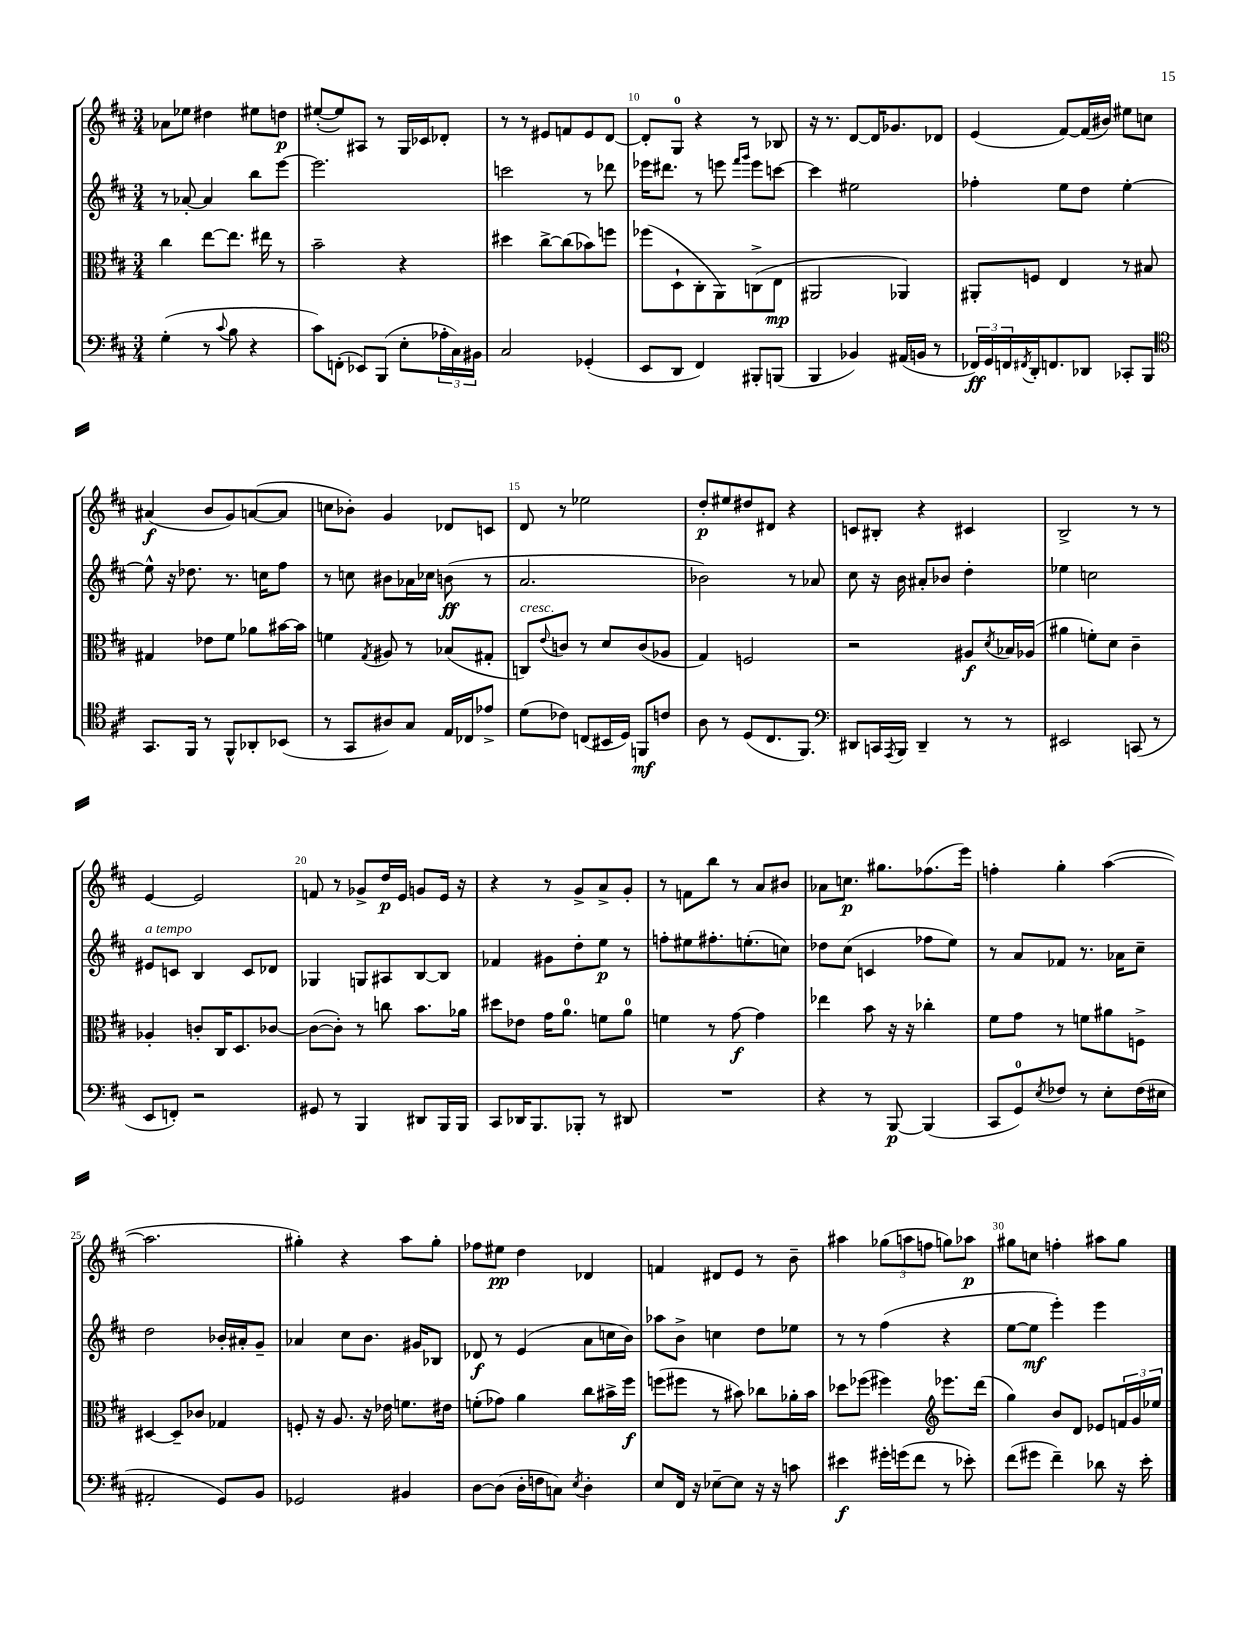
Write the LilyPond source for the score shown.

<<
\new StaffGroup <<
\new Staff = "s0" {
    \clef treble \key d \major \numericTimeSignature \time 3/4
    aes'8 ees''8 dis''4 eis''8 d''8\p |
    eis''8~-.( eis''8) ais8 r8 g16 ces'16 des'8-. |
    r8 r8 eis'8 f'8 eis'8 d'8~ |
    d'8-. g8-0 r4 r8 bes8 |
    r16 r8. d'8~ d'16 ges'8. des'8 |
    e'4( fis'8~) fis'16( bis'16) eis''8 c''8 |
    ais'4\f( b'8 g'8) a'8~( a'8 |
    c''8 bes'8-.) g'4 des'8 c'8 |
    d'8 r8 ees''2 |
    d''8-.\p eis''8 dis''8 dis'8 r4 |
    c'8 bis8-. r4 cis'4 |
    b2-> r8 r8 |
    e'4~ e'2 |
    f'8 r8 ges'8-> d''16\p e'16 g'8 e'16 r16 |
    r4 r8 g'8-> a'8-> g'8-. |
    r8 f'8 b''8 r8 a'8 bis'8 |
    aes'8 c''8.\p gis''8. fes''8.( e'''16) |
    f''4-. g''4-. a''4~( |
    a''2. |
    gis''4-.) r4 a''8 gis''8-. |
    fes''8 eis''8\pp d''4 des'4 |
    f'4 dis'8 e'8 r8 b'8-- |
    ais''4 \tuplet 3/2 { ges''8( a''8 f''8 } g''8) aes''8\p |
    gis''8 c''8 f''4-. ais''8 gis''8 \bar "|." |
}
\new Staff = "s1" {
    \clef treble \key d \major \numericTimeSignature \time 3/4
    r8 aes'8~-. aes'4 b''8 e'''8~ |
    e'''2. |
    c'''2 r8 des'''8 |
    ees'''16 dis'''8. r8 e'''8 \grace { fis'''16 g'''16 } e'''8 c'''8~ |
    c'''4 eis''2 |
    fes''4-. e''8 d''8 e''4~-. |
    e''8-^ r16 des''8. r8. c''16 fis''8 |
    r8 c''8 bis'8 aes'16 ces''16 b'8\ff( r8 |
    a'2. |
    bes'2) r8 aes'8 |
    cis''8 r16 b'16 ais'8-. bes'8 d''4-. |
    ees''4 c''2 |
    eis'8^\markup { \italic "a tempo" } c'8 b4 c'8 des'8 |
    ges4 g8 ais8 b8~ b8 |
    fes'4 gis'8 d''8-. e''8\p r8 |
    f''8-. eis''8 fis''8.-. e''8.-.( c''8) |
    des''8 cis''8( c'4 fes''8 e''8) |
    r8 a'8 fes'8 r8. aes'16 cis''8-- |
    d''2 bes'16-. ais'16-. g'8-- |
    aes'4 cis''8 b'8. gis'16 bes8 |
    des'8\f r8 e'4( a'8 c''16 b'16) |
    aes''8 b'8-> c''4 d''8 ees''8 |
    r8 r8 fis''4( r4 |
    e''8~ e''8\mf e'''4-.) e'''4 \bar "|." |
}
\new Staff = "s2" {
    \clef alto \key d \major \numericTimeSignature \time 3/4
    cis''4 e''8~ e''8. eis''16 r8 |
    b'2-- r4 |
    dis''4 cis''8~-> cis''8( bes'8) f''8 |
    fes''8( d8-! cis8-. a,8) c8->( e8\mp |
    ais,2 aes,4) |
    ais,8-. f8 e4 r8 bis8 |
    gis4 ees'8 fis'8 aes'8 bis'16~ bis'16 |
    f'4 \acciaccatura { g8 } ais8 r8 bes8( gis8-. |
    c8^\markup { \italic "cresc." }) \appoggiatura { e'8 } c'8 r8 d'8 c'8( aes8 |
    g4) f2 |
    r2 ais8\f \acciaccatura { d'8 } bes16 aes16( |
    ais'4 f'8-.) d'8 cis'4-- |
    aes4-. c'8-. cis16 d8. ces'8~ |
    ces'8~( ces'8-.) r8 c''8 b'8. aes'16 |
    dis''8 ees'8 g'16 a'8.-0 f'8 a'8-0 |
    f'4 r8 g'8~\f g'4 |
    ees''4 b'8 r16 r16 ces''4-. |
    fis'8 g'8 r8 f'8 ais'8 f8-> |
    dis4~ dis8-- ces'8 ges4 |
    f8-. r16 a8. r16 ees'16 f'8. eis'16 |
    f'8-.( ges'8) a'4 cis''8 bis'16-> fis''16\f |
    f''8( fis''8 r8 bis'8) ces''8 aes'16-. bis'16 |
    des''8 fes''8( fis''4) \clef treble ees'''8. d'''16( |
    g''4) b'8 d'8 ees'8 \tuplet 3/2 { f'16 g'16 ees''16 } \bar "|." |
}
\new Staff = "s3" {
    \clef bass \key d \major \numericTimeSignature \time 3/4
    g4-.( r8 \appoggiatura { cis'8 } b8 r4 |
    cis'8) f,8-.( ees,8) b,,8( e8-. \tuplet 3/2 { aes16-. cis16) bis,16 } |
    cis2 ges,4-.( |
    e,8 d,8 fis,4) bis,,8-. b,,8( |
    b,,4 bes,4) ais,16( b,16 r8 |
    \tuplet 3/2 { fes,16\ff) g,16 f,16 } \acciaccatura { fis,8 } d,16-. f,8. des,8 ces,8-. b,,8 |
    \clef tenor g,8. fis,16 r8 fis,8-^ aes,8-. bes,8( |
    r8 g,8 ais8) g8 e16 ces16 ees'8-> |
    d'8( ces'8) c8( bis,16 d16) f,8\mf c'8 |
    a8 r8 d8( cis8. fis,8.) |
    \clef bass dis,8 c,16 \acciaccatura { a,,8 } b,,16 dis,4-- r8 r8 |
    eis,2 c,8( r8 |
    e,8 f,8-.) r2 |
    gis,8 r8 b,,4 dis,8 b,,16 b,,16 |
    cis,8 des,16 b,,8. bes,,8-. r8 dis,8 |
    R2. |
    r4 r8 b,,8~\p b,,4( |
    cis,8 g,8-0) \acciaccatura { e8 } fes8 r8 e8-. fes16( eis16 |
    ais,2-. g,8) b,8 |
    ges,2 bis,4 |
    d8~ d8( d16-. f16 c8) \acciaccatura { e8 } d4-. |
    e8 fis,16 r16 ees8~-- ees8 r16 r16 c'8 |
    eis'4\f gis'16-. g'16( fis'8 r8 ees'8-.) |
    fis'8( gis'8 fis'4--) des'8 r16 e'16-. \bar "|." |
}
>>
>>
\layout { \context { \Score currentBarNumber = #7 \override BarNumber.break-visibility = ##(#f #t #t) barNumberVisibility = #(every-nth-bar-number-visible 5) } }
